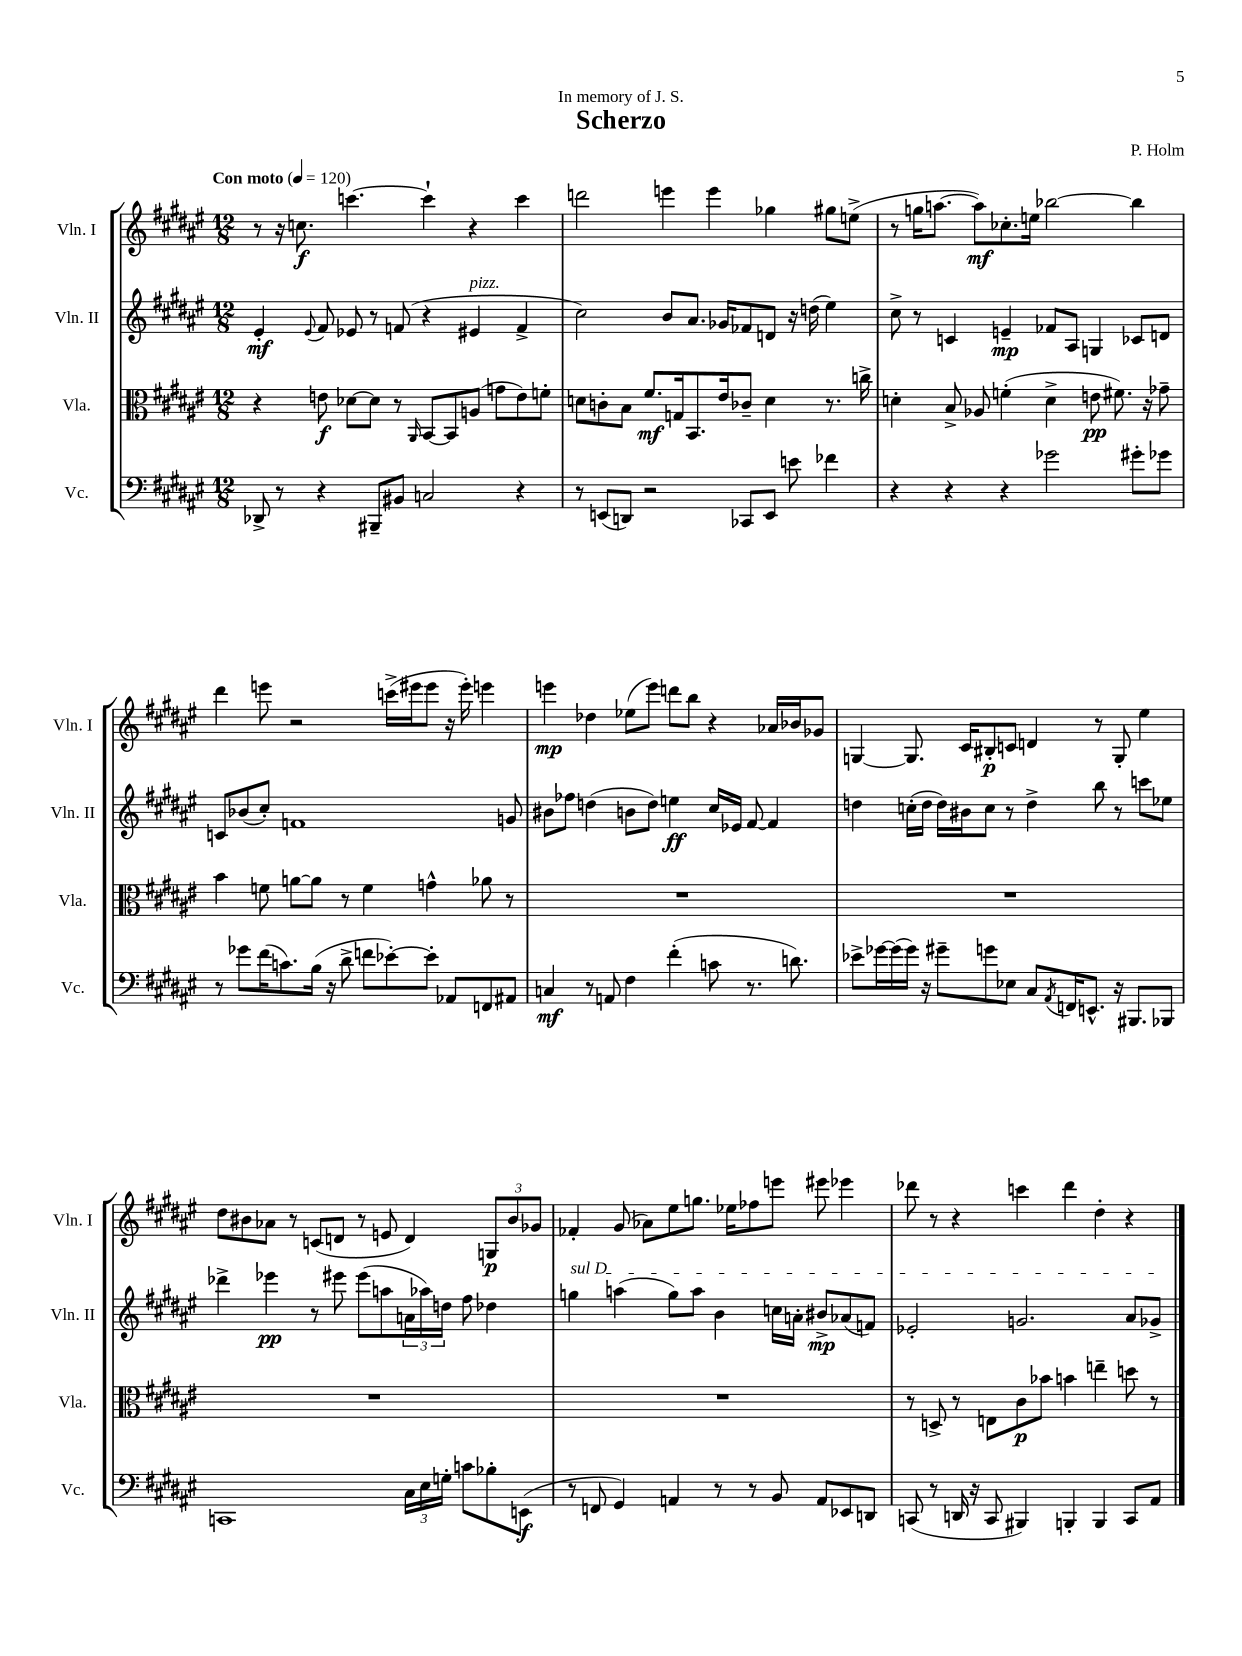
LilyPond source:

\header { title = "Scherzo" composer = "P. Holm" dedication = "In memory of J. S." }
<<
\new StaffGroup <<
\new Staff = "s0" \with { instrumentName = "Vln. I" shortInstrumentName = "Vln. I" } {
    \clef treble \key fis \major \numericTimeSignature \time 12/8 \tempo "Con moto" 4 = 120
    r8 r16 c''8.\f c'''4.~ c'''4-! r4 c'''4 |
    d'''2 e'''4 e'''4 ges''4 gis''8 e''8->( |
    r8 g''16 a''8.~ a''8\mf) ces''8.-. e''16 bes''2~ bes''4 |
    dis'''4 e'''8 r2 c'''16->( eis'''16 eis'''8 r16 eis'''16-.) e'''4 |
    e'''4\mp des''4 ees''8( e'''8) d'''8 b''8 r4 aes'16 bes'16 ges'8 |
    g4~ g8. cis'16 bis8-.\p c'8 d'4 r8 g8-. eis''4 |
    dis''8 bis'8 aes'8 r8 c'8( d'8 r8 e'8 d'4) \tuplet 3/2 { g8\p bis'8 ges'8 } |
    fes'4-. gis'8( aes'8) eis''8 g''8. ees''16 fes''8 e'''8 eis'''8 ees'''4 |
    des'''8 r8 r4 c'''4 des'''4 dis''4-. r4 \bar "|." |
}
\new Staff = "s1" \with { instrumentName = "Vln. II" shortInstrumentName = "Vln. II" } {
    \clef treble \key fis \major \numericTimeSignature \time 12/8
    eis'4-.\mf \appoggiatura { eis'8 } fis'8 ees'8 r8 f'8( r4 eis'4^\markup { \italic "pizz." } f'4-> |
    cis''2) b'8 ais'8. ges'16 fes'8 d'8 r16 d''16( eis''4) |
    cis''8-> r8 c'4 e'4--\mp fes'8 ais8 g4 ces'8 d'8 |
    c'8 bes'8( cis''8-.) f'1 g'8 |
    bis'8 fes''8 d''4( b'8 d''8) e''4\ff cis''16 ees'16 fis'8~ fis'4 |
    d''4 c''16-.( d''16 d''16) bis'16 c''8 r8 d''4-> b''8 r8 c'''8 ees''8 |
    des'''4-> ees'''4\pp r8 eis'''8 eis'''8( a''8 \tuplet 3/2 { a'16 aes''16) d''16 } fis''8 des''4 |
    \once \override TextSpanner.bound-details.left.text = \markup { \italic "sul D" } g''4\startTextSpan a''4( g''8) a''8 b'4 c''16 a'16-. bis'8->\mp aes'8( f'8) |
    ees'2-. g'2. ais'8 ges'8->\stopTextSpan \bar "|." |
}
\new Staff = "s2" \with { instrumentName = "Vla." shortInstrumentName = "Vla." } {
    \clef alto \key fis \major \numericTimeSignature \time 12/8
    r4 e'8\f des'8~ des'8 r8 \grace { ais,16 } b,8~ b,8 a8( g'8 e'8) f'8-. |
    d'8 c'8-. b8 fis'8.\mf g16 b,8. eis'16 ces'8-- d'4 r8. c''16-> |
    d'4-. b8-> aes8 f'4-.( d'4-> e'8\pp fis'8.) r16 ges'8-- |
    b'4 f'8 a'8~ a'8 r8 f'4 g'4-^ aes'8 r8 |
    R1. |
    R1. |
    R1. |
    R1. |
    r8 d8-> r8 e8 cis'8\p bes'8 b'4 e''4-- d''8 r8 \bar "|." |
}
\new Staff = "s3" \with { instrumentName = "Vc." shortInstrumentName = "Vc." } {
    \clef bass \key fis \major \numericTimeSignature \time 12/8
    des,8-> r8 r4 bis,,8-- bis,8 c2 r4 |
    r8 e,8( d,8) r2 ces,8 e,8 e'8 fes'4 |
    r4 r4 r4 ges'2 gis'8-. ges'8 |
    r8 ges'8 fis'16( c'8.) b16( r16 dis'8-> f'8 ees'8~-.) ees'8-. aes,8 f,8 ais,8 |
    c4\mf r8 a,8 fis4 fis'4-.( c'8 r8. d'8.) |
    ees'8-> ges'16~ ges'16( ges'16) r16 gis'8-- g'8 ees8 cis8 \acciaccatura { ais,8 } f,16 e,8.-^ r16 bis,,8. bes,,8 |
    c,1 \tuplet 3/2 { cis16 eis16 g16-. } c'8 bes8-. e,8\f( |
    r8 f,8 gis,4) a,4 r8 r8 b,8 a,8 ees,8 d,8 |
    c,8( r8 d,16 r16 c,8 bis,,4) b,,4-. b,,4 c,8 ais,8 \bar "|." |
}
>>
>>
\layout { \context { \Score \remove "Bar_number_engraver" } }
